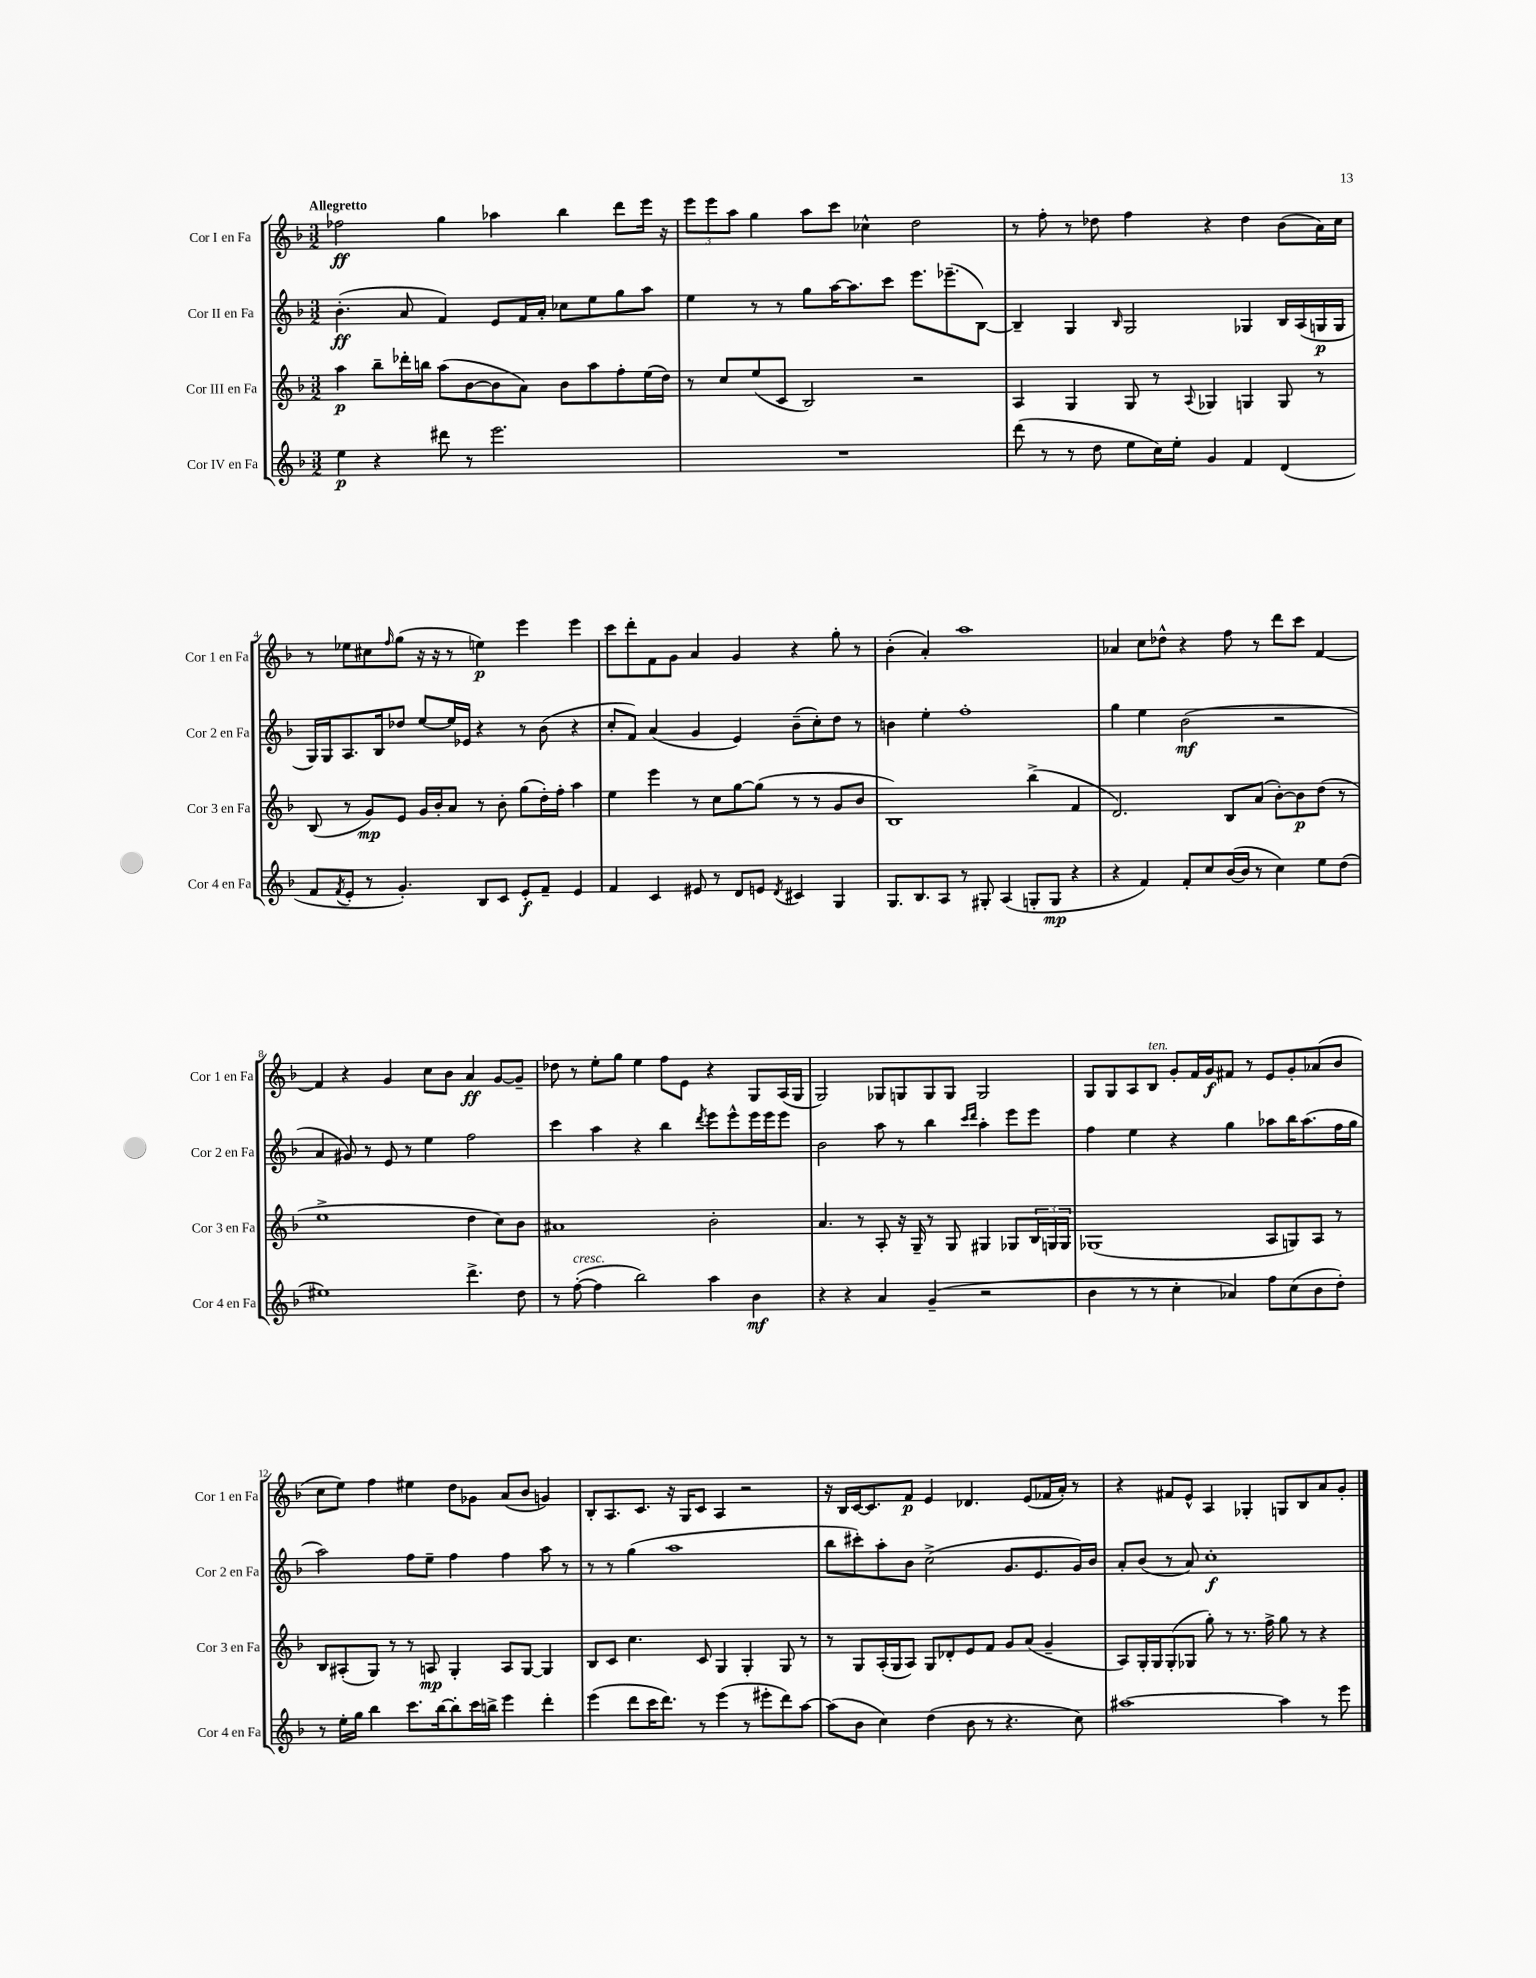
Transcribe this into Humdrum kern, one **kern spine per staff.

**kern	**dynam	**kern	**dynam	**kern	**dynam	**kern	**dynam
*part4	*part4	*part3	*part3	*part2	*part2	*part1	*part1
*staff4	*staff4	*staff3	*staff3	*staff2	*staff2	*staff1	*staff1
*I"Cor IV en Fa	*	*I"Cor III en Fa	*	*I"Cor II en Fa	*	*I"Cor I en Fa	*
*I'Cor 4 en Fa	*	*I'Cor 3 en Fa	*	*I'Cor 2 en Fa	*	*I'Cor 1 en Fa	*
*clefG2	*	*clefG2	*	*clefG2	*	*clefG2	*
*k[b-]	*	*k[b-]	*	*k[b-]	*	*k[b-]	*
*M3/2	*	*M3/2	*	*M3/2	*	*M3/2	*
=1	=1	=1	=1	=1	=1	=1	=1
!	!	!	!	!	!	!LO:TX:a:B:t=Allegretto	!
4ee\	p	4aa\	p	(4.b-'\	ff	2ff-X\	ff
4r	.	8bb-~\L	.	.	.	.	.
.	.	16ddd-X'\L	.	8a/	.	.	.
.	.	16bbn\JJ	.	.	.	.	.
8ddd#X\	.	(8aa\L	.	4f/)	.	4gg\	.
8r	.	[8b-\	.	.	.	.	.
2.eee\	.	8b-\]	.	8e/L	.	4aa-X\	.
.	.	8a\J)	.	16f/L	.	.	.
.	.	.	.	16a'/JJ	.	.	.
.	.	8b-\L	.	8cc-X\L	.	4bb-\	.
.	.	8aa\	.	8ee\	.	.	.
.	.	8ff'\	.	8gg\	.	8ddd\L	.
.	.	(16ee\L	.	8aa\J	.	16eee\Jk	.
.	.	16dd\JJ)	.	.	.	16r	.
=2	=2	=2	=2	=2	=2	=2	=2
1.r	.	8r	.	4ee\	.	12eee\L	.
.	.	.	.	.	.	12eee\	.
.	.	8cc/L	.	.	.	.	.
.	.	.	.	.	.	12aa\J	.
.	.	(8ee/	.	8r	.	4gg\	.
.	.	8c/J	.	8r	.	.	.
.	.	2B-/)	.	8gg\L	.	8aa\L	.
.	.	.	.	[16aa\K	.	8ccc\J	.
.	.	.	.	8.aa\]	.	.	.
.	.	.	.	.	.	4cc-X^^\	.
.	.	.	.	8ccc\J	.	.	.
.	.	2r	.	8.eee\L	.	2dd\	.
.	.	.	.	(8.eee-X~\	.	.	.
.	.	.	.	[8B-\J)	.	.	.
=3	=3	=3	=3	=3	=3	=3	=3
(8ddd\	.	4A/	.	4B-~/]	.	8r	.
8r	.	.	.	.	.	8ff'\	.
8r	.	4G/	.	4G/	.	8r	.
8dd\	.	.	.	.	.	8dd-X\	.
.	.	.	.	16qqB-/	.	.	.
8ee\L	.	8G/	.	2G/	.	4ff\	.
16cc\L)	.	8r	.	.	.	.	.
16ee'\JJ	.	.	.	.	.	.	.
.	.	8qqA/	.	.	.	.	.
4g/	.	4G-X/	.	.	.	4r	.
4f/	.	4Gn/	.	4G-X/	.	4dd-\	.
(4d/	.	8G/	.	16B-/LL	.	(8b-\L	.
.	.	.	.	(16A/	.	.	.
.	.	8r	.	16Gn/	p	16a\L)	.
.	.	.	.	16G/JJ	.	16cc\JJ	.
!!LO:LB:g=z
=4	=4	=4	=4	=4	=4	=4	=4
8f/L	.	(8B-/	.	16G/LL)	.	8r	.
.	.	.	.	16G/J	.	.	.
8qf/	.	.	.	.	.	.	.
8e'/J	.	8r	.	8.A/	.	8ee-X\L	.
8r	.	8g/L)	mp	.	.	8cc#X\	.
.	.	.	.	16B-/k	.	.	.
.	.	.	.	.	.	16qqff/	.
4.g'/)	.	8e/J	.	8dd-X/J	.	(8gg\J	.
.	.	16g/LL	.	[8ee/L	.	16r	.
.	.	16b-'/J	.	.	.	16r	.
.	.	8a/J	.	16ee/L]	.	8r	.
.	.	.	.	16e-X/JJ	.	.	.
8B-/L	.	8r	.	4r	.	4een\)	p
8c/J	.	8b-'\	.	.	.	.	.
8e'/L	f	(8gg\L	.	8r	.	4eee\	.
8f~/J	.	16dd'\L)	.	(8b-\	.	.	.
.	.	16ff'\JJ	.	.	.	.	.
4e/	.	4aa\	.	4r	.	4eee\	.
=5	=5	=5	=5	=5	=5	=5	=5
4f/	.	4ee\	.	8cc'/L	.	8ccc\L	.
.	.	.	.	8f/J)	.	8ddd'\	.
4c/	.	4eee\	.	(4a/	.	8f\	.
.	.	.	.	.	.	8g\J	.
8e#X/	.	8r	.	4g/	.	4a/	.
8r	.	8cc\L	.	.	.	.	.
8d/L	.	[8gg\	.	4e/)	.	4g/	.
8en/J	.	(8gg\J]	.	.	.	.	.
8qd/	.	.	.	.	.	.	.
4c#X/	.	8r	.	(8b-~\L	.	4r	.
.	.	8r	.	8cc'\)	.	.	.
4G/	.	8g/L	.	8dd\J	.	8gg'\	.
.	.	8b-/J	.	8r	.	8r	.
=6	=6	=6	=6	=6	=6	=6	=6
8.G/L	.	1B-)	.	4bn\	.	(4b-'\	.
8.B-/	.	.	.	.	.	.	.
.	.	.	.	4ee'\	.	4a'/)	.
8A/J	.	.	.	.	.	.	.
8r	.	.	.	1ff'	.	1aa	.
8G#X'/	.	.	.	.	.	.	.
(4A/	.	.	.	.	.	.	.
8Gn'/L	.	(4bb-^\	.	.	.	.	.
8G/J	mp	.	.	.	.	.	.
4r	.	4f/	.	.	.	.	.
=7	=7	=7	=7	=7	=7	=7	=7
4r	.	2.d/)	.	4gg\	.	4a-X/	.
4f/)	.	.	.	4ee\	.	8cc\L	.
.	.	.	.	.	.	8dd-X^^\J	.
8f'/L	.	.	.	(2b-\	mf	4r	.
8cc/	.	.	.	.	.	.	.
([16b-/L	.	8B-/L	.	.	.	8ff\	.
16b-/JJ]	.	.	.	.	.	.	.
8r	.	(8a/J	.	.	.	8r	.
4cc\)	.	[8b-'\L)	.	2r	.	8ddd\L	.
.	.	8b-\]	p	.	.	8ccc\J	.
8ee\L	.	(8dd\J	.	.	.	[4f/	.
(8dd\J	.	8r	.	.	.	.	.
!!LO:LB:g=z
=8	=8	=8	=8	=8	=8	=8	=8
1ee#X)	.	1ee^	.	4a/	.	4f/]	.
.	.	.	.	8g#X/)	.	4r	.
.	.	.	.	8r	.	.	.
.	.	.	.	8e/	.	4g/	.
.	.	.	.	8r	.	.	.
.	.	.	.	4ee\	.	8cc\L	.
.	.	.	.	.	.	8b-\J	.
4.ddd^\	.	4dd\	.	2ff\	.	4a/	ff
.	.	8cc\L)	.	.	.	[8g/L	.
8dd\	.	8b-\J	.	.	.	8g~/J]	.
=9	=9	=9	=9	=9	=9	=9	=9
8r	.	1a#X	.	4ccc\	.	8dd-X\	.
!LO:TX:a:i:t=cresc.	!	!	!	!	!	!	!
([8ff'\	.	.	.	.	.	8r	.
4ff\]	.	.	.	4aa\	.	8ee'\L	.
.	.	.	.	.	.	8gg\J	.
2bb-\)	.	.	.	4r	.	4ee\	.
.	.	.	.	4bb-\	.	8ff\L	.
.	.	.	.	.	.	8e\J	.
.	.	.	.	8qddd/	.	.	.
4aa\	.	2b-'\	.	8eee\L	.	4r	.
.	.	.	.	8eee^^\	.	.	.
4b-\	mf	.	.	16eee\L	.	8G/L	.
.	.	.	.	16eee\J	.	.	.
.	.	.	.	8eee\J	.	(16A/L	.
.	.	.	.	.	.	16G/JJ	.
=10	=10	=10	=10	=10	=10	=10	=10
4r	.	4.a/	.	2b-\	.	2G/)	.
4r	.	.	.	.	.	.	.
.	.	8r	.	.	.	.	.
4a/	.	8A'/	.	8aa\	.	8G-X/L	.
.	.	16r	.	8r	.	8Gn/	.
.	.	16G~/	.	.	.	.	.
(4g~/	.	8r	.	4bb-\	.	8G/	.
.	.	8G/	.	.	.	8G/J	.
.	.	.	.	16qqccc/LL	.	.	.
.	.	.	.	16qqddd/JJ	.	.	.
2r	.	4G#X/	.	4aa'\	.	2G/	.
.	.	8G-X/L	.	8eee\L	.	.	.
.	.	24B-/L	.	8eee\J	.	.	.
.	.	24Gn/	.	.	.	.	.
.	.	24G/JJ	.	.	.	.	.
=11	=11	=11	=11	=11	=11	=11	=11
4b-\	.	(1G-X	.	4ff\	.	8G/L	.
.	.	.	.	.	.	8G/	.
8r	.	.	.	4ee\	.	8A/	.
!	!	!	!	!	!	!LO:TX:a:i:t=ten.	!
8r	.	.	.	.	.	8B-/J	.
4cc'\	.	.	.	4r	.	8g'/L	.
.	.	.	.	.	.	16f/L	.
.	.	.	.	.	.	16g/J	f
4a-X/)	.	.	.	4gg\	.	8f#X/J	.
.	.	.	.	.	.	8r	.
8ff\L	.	8A/L	.	8aa-X\L	.	8e/L	.
(8cc\	.	8Gn/)	.	16bb-\K	.	8g'/	.
.	.	.	.	(8.aa-\	.	.	.
8b-\	.	8A/J	.	.	.	(8a-X/	.
8dd'\J)	.	8r	.	16ff\L	.	8b-/J	.
.	.	.	.	16gg\JJ	.	.	.
!!LO:LB:g=z
=12	=12	=12	=12	=12	=12	=12	=12
8r	.	8B-/L	.	2aa\)	.	8cc\L	.
16ee'\LL	.	(8A#X'/	.	.	.	8ee\J)	.
16gg\JJ	.	.	.	.	.	.	.
4bb-\	.	8G/J)	.	.	.	4ff\	.
.	.	8r	.	.	.	.	.
8.ccc\L	.	8r	.	8ff\L	.	4ee#X\	.
.	.	8An/	mp	8ee~\J	.	.	.
[16bb-\k	.	.	.	.	.	.	.
8bb-'\]	.	4G'/	.	4ff\	.	8dd\L	.
16ccc\L	.	.	.	.	.	8g-X\J	.
16bbn^\JJ	.	.	.	.	.	.	.
4eee\	.	8A/L	.	4ff\	.	(8a/L	.
.	.	[8G/J	.	.	.	8b-/J	.
4ddd'\	.	4G/]	.	8aa\	.	4gn/)	.
.	.	.	.	8r	.	.	.
=13	=13	=13	=13	=13	=13	=13	=13
(4eee\	.	8B-/L	.	8r	.	8B-'/L	.
.	.	8c/J	.	8r	.	8.A/	.
8ddd\L	.	4.cc\	.	(4gg\	.	.	.
.	.	.	.	.	.	8.c/J	.
16ccc\K	.	.	.	.	.	.	.
8.ddd\J)	.	.	.	.	.	.	.
.	.	.	.	1aa	.	16r	.
.	.	.	.	.	.	16G/KL	.
8r	.	8c/	.	.	.	8c/J	.
(4eee\	.	4G/	.	.	.	4A/	.
8r	.	4G'/	.	.	.	2r	.
8eee#X'\L	.	.	.	.	.	.	.
8ddd\)	.	8G/	.	.	.	.	.
[8aa\J	.	8r	.	.	.	.	.
=14	=14	=14	=14	=14	=14	=14	=14
(8aa\L]	.	8r	.	8bb-\L	.	16r	.
.	.	.	.	.	.	16B-/LL	.
8b-\J	.	8G/L	.	8ccc#X'\)	.	[16c/J	.
.	.	.	.	.	.	8.c/]	.
4cc\)	.	(16A'/L	.	8aa'\	.	.	.
.	.	16G/J	.	.	.	.	.
.	.	8A/J)	.	8b-\J	.	8f/J	p
(4dd\	.	8G/L	.	(2cc^\	.	4e/	.
.	.	8d-X'/	.	.	.	.	.
8b-\	.	8e/	.	.	.	4.d-X/	.
8r	.	8f/J	.	.	.	.	.
4.r	.	8g/L	.	8.g/L	.	.	.
.	.	(8a/J	.	.	.	(8e/L	.
.	.	.	.	8.e/	.	.	.
.	.	4g~/	.	.	.	16f-X/L	.
.	.	.	.	.	.	16a'/JJ)	.
8cc\)	.	.	.	16g/L)	.	8r	.
.	.	.	.	16b-/JJ	.	.	.
=15	=15	=15	=15	=15	=15	=15	=15
[1aa#X	.	8A/L)	.	8a'/L	.	4r	.
.	.	16G'/L	.	(8b-/J	.	.	.
.	.	16G/J	.	.	.	.	.
.	.	(8G'/	.	8r	.	8f#X/L	.
.	.	8G-X/J	.	8a/)	.	8e^^/J	.
.	.	8gg'\)	.	1cc'	f	4A/	.
.	.	8r	.	.	.	.	.
.	.	8.r	.	.	.	4G-X'/	.
.	.	16ff^\	.	.	.	.	.
4aa#\]	.	8gg\	.	.	.	8Gn/L	.
.	.	8r	.	.	.	8B-/	.
8r	.	4r	.	.	.	8a/	.
8eee\	.	.	.	.	.	8g'/J	.
==	==	==	==	==	==	==	==
*-	*-	*-	*-	*-	*-	*-	*-
